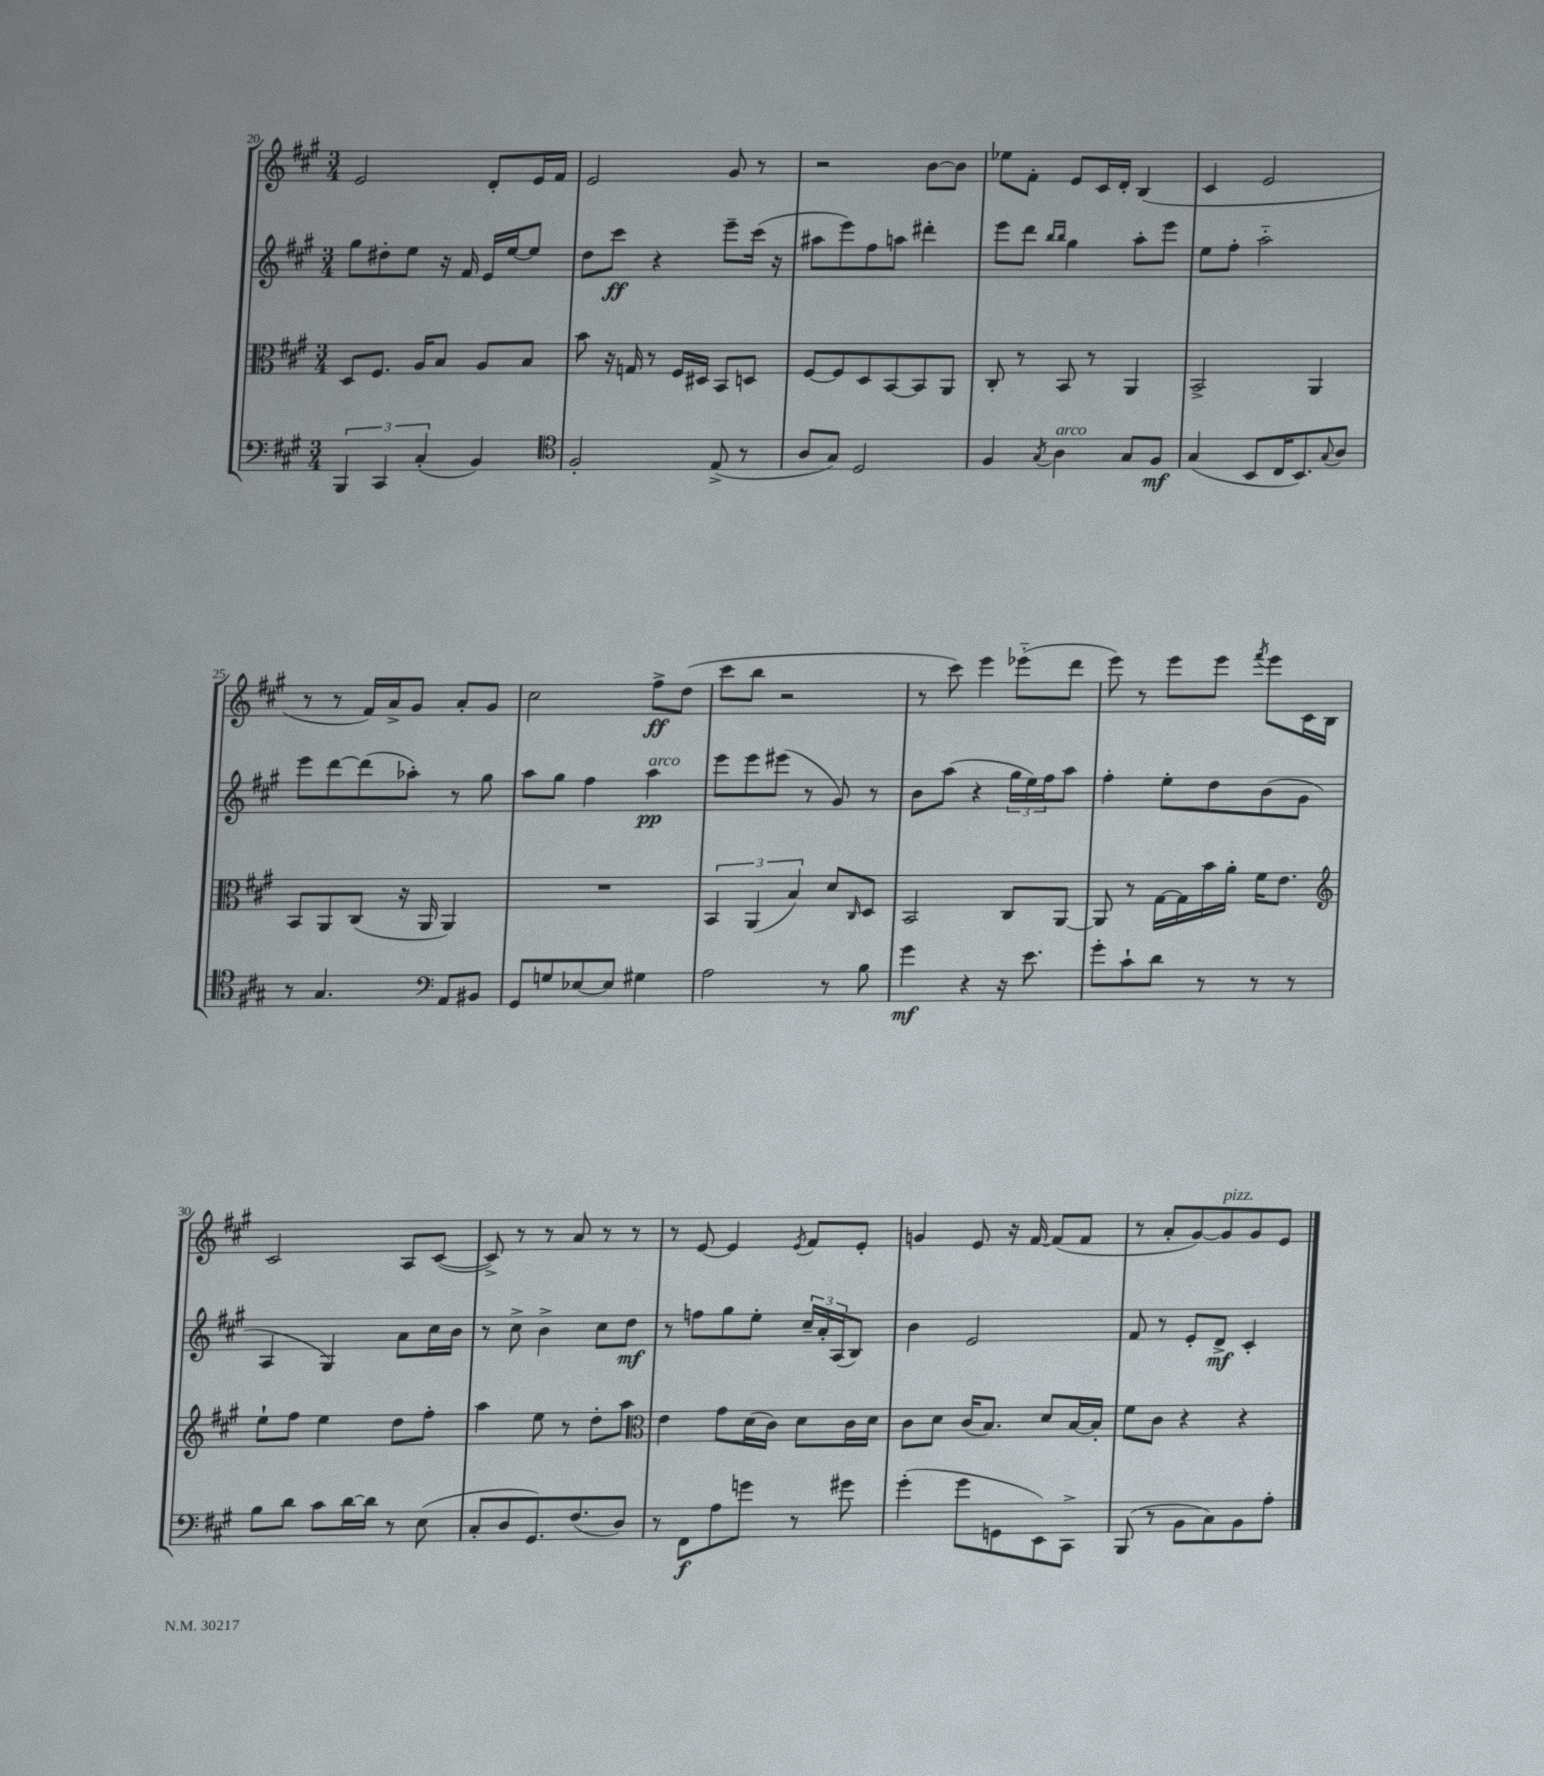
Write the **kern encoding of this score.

**kern	**kern	**kern	**kern
*staff4	*staff3	*staff2	*staff1
*clefF4	*clefC3	*clefG2	*clefG2
*k[f#c#g#]	*k[f#c#g#]	*k[f#c#g#]	*k[f#c#g#]
*M3/4	*M3/4	*M3/4	*M3/4
6BBB	8D	8gg#	2e
.	8.F#	8dd#'	.
6CC#	.	.	.
.	.	8ee	.
.	16A	.	.
(6C#'	.	.	.
.	8B	16r	.
.	.	16f#	.
4BB)	8A	16e	8d'
.	.	[16ee	.
.	8B	8ee]	16e
.	.	.	16f#
=	=	=	=
*clefC4	*	*	*
2F#'	8b	8dd	2e
.	16r	8ccc#	.
.	16G	.	.
.	8r	4r	.
.	16F#	.	.
.	16D#	.	.
(8E^	8BB	8eee~	8g#
8r	8D	(16ccc#	8r
.	.	16r	.
=	=	=	=
8A	[8F#	8aa#	2r
8G#)	8F#]	8eee)	.
2D	8D	8ff#	.
.	[8BB	8aa	.
.	8BB]	4ddd#'	[8b
.	8AA	.	8b]
=	=	=	=
4F#	8C#'	8eee	8ee-
.	8r	8ddd	8f#'
.	.	16qqbb	.
8qG#	.	16qqbb	.
4A	8BB	4gg#	8e
.	8r	.	16c#
.	.	.	16d'
8G#	4AA	8aa'	(4B
8F#	.	8eee	.
=	=	=	=
(4G#	2BB^	8ee	4c#
.	.	8ff#'	.
8BB	.	2aa'~	2e
16C#	.	.	.
8.BB)	.	.	.
.	4AA	.	.
8qqG#	.	.	.
8A	.	.	.
=	=	=	=
8r	8BB	8eee	8r
4.G#	8AA	[8ddd	8r
.	(8C#	(8ddd]	16f#)
.	.	.	16a^
.	16r	8aa-')	8g#
.	16AA	.	.
*clefF4	*	*	*
8AA	4AA)	8r	8a'
8BB#	.	8gg#	8g#
=	=	=	=
8GG#	2.r	8aa	2cc#
8G	.	8gg#	.
[8E-	.	4ff#	.
8E-]	.	.	.
4G#	.	4aa	8ff#^
.	.	.	(8dd
=	=	=	=
2A	6BB	8eee	8ccc#
.	.	8eee	8bb
.	(6AA	.	.
.	.	(8eee#	2r
.	6B)	.	.
.	.	8r	.
8r	8d	8g#)	.
.	16qqC#	.	.
8B	8D	8r	.
=	=	=	=
4g#	2BB	8b	8r
.	.	(8aa	8ccc#)
4r	.	4r	4eee
16r	8C#	24gg#	(8eee-'~
.	.	24ee)	.
8.e	.	.	.
.	.	24ff#	.
.	[8AA	8aa	8ddd
=	=	=	=
8g#'	8AA]	4ff#'	8eee)
8c#`	8r	.	8r
8d	[16G#	8ee'	8eee
.	16G#]	.	.
8r	16b	8dd	8eee
.	16a'	.	.
.	.	.	8qfff#
8r	16f#	(8b	8eee
.	8.e	.	.
8r	.	8g#	16c#
.	.	.	16B
=	=	=	=
*	*clefG2	*	*
8B	8ee`	4A	2c#
8d	8ff#	.	.
8c#	4ee	4G#)	.
[16d	.	.	.
16d]	.	.	.
8r	8dd	8a	8A
(8E	8ff#'	16cc#	([8c#
.	.	16b	.
=	=	=	=
8C#'	4aa	8r	8c#^])
8D	.	8cc#^	8r
8.GG#)	8ee	4b^	8r
.	8r	.	8a
(8.F#	.	.	.
.	8dd'	8cc#	8r
8D)	8aa	8dd	8r
=	=	=	=
*	*clefC3	*	*
8r	4e	8r	8r
8FF#	.	8ff	[8e
8A	8g#	8gg#	4e]
8g	(16d	8ee'	.
.	16c#)	.	.
.	.	.	8qe
8r	8d	24cc#~	8f#
.	.	24a'	.
.	.	(24A	.
8g#	16c#	8B)	8e'
.	16d	.	.
=	=	=	=
(4g#'	8c#	4b	4g
.	8d	.	.
8g#	(16c#	2e	8e
.	8.B)	.	.
8GG	.	.	16r
.	.	.	[16f#
8EE)	8d	.	(8f#]
8CC#^	[16B	.	8f#
.	16B']	.	.
=	=	=	=
(8BBB	8f#	8f#	8r
8r	8c#	8r	8a'
8BB	4r	8e'	[8g#)
8C#)	.	8d^	8g#]
8BB	4r	4c#'	8g#
8A'	.	.	8e
==	==	==	==
*-	*-	*-	*-
